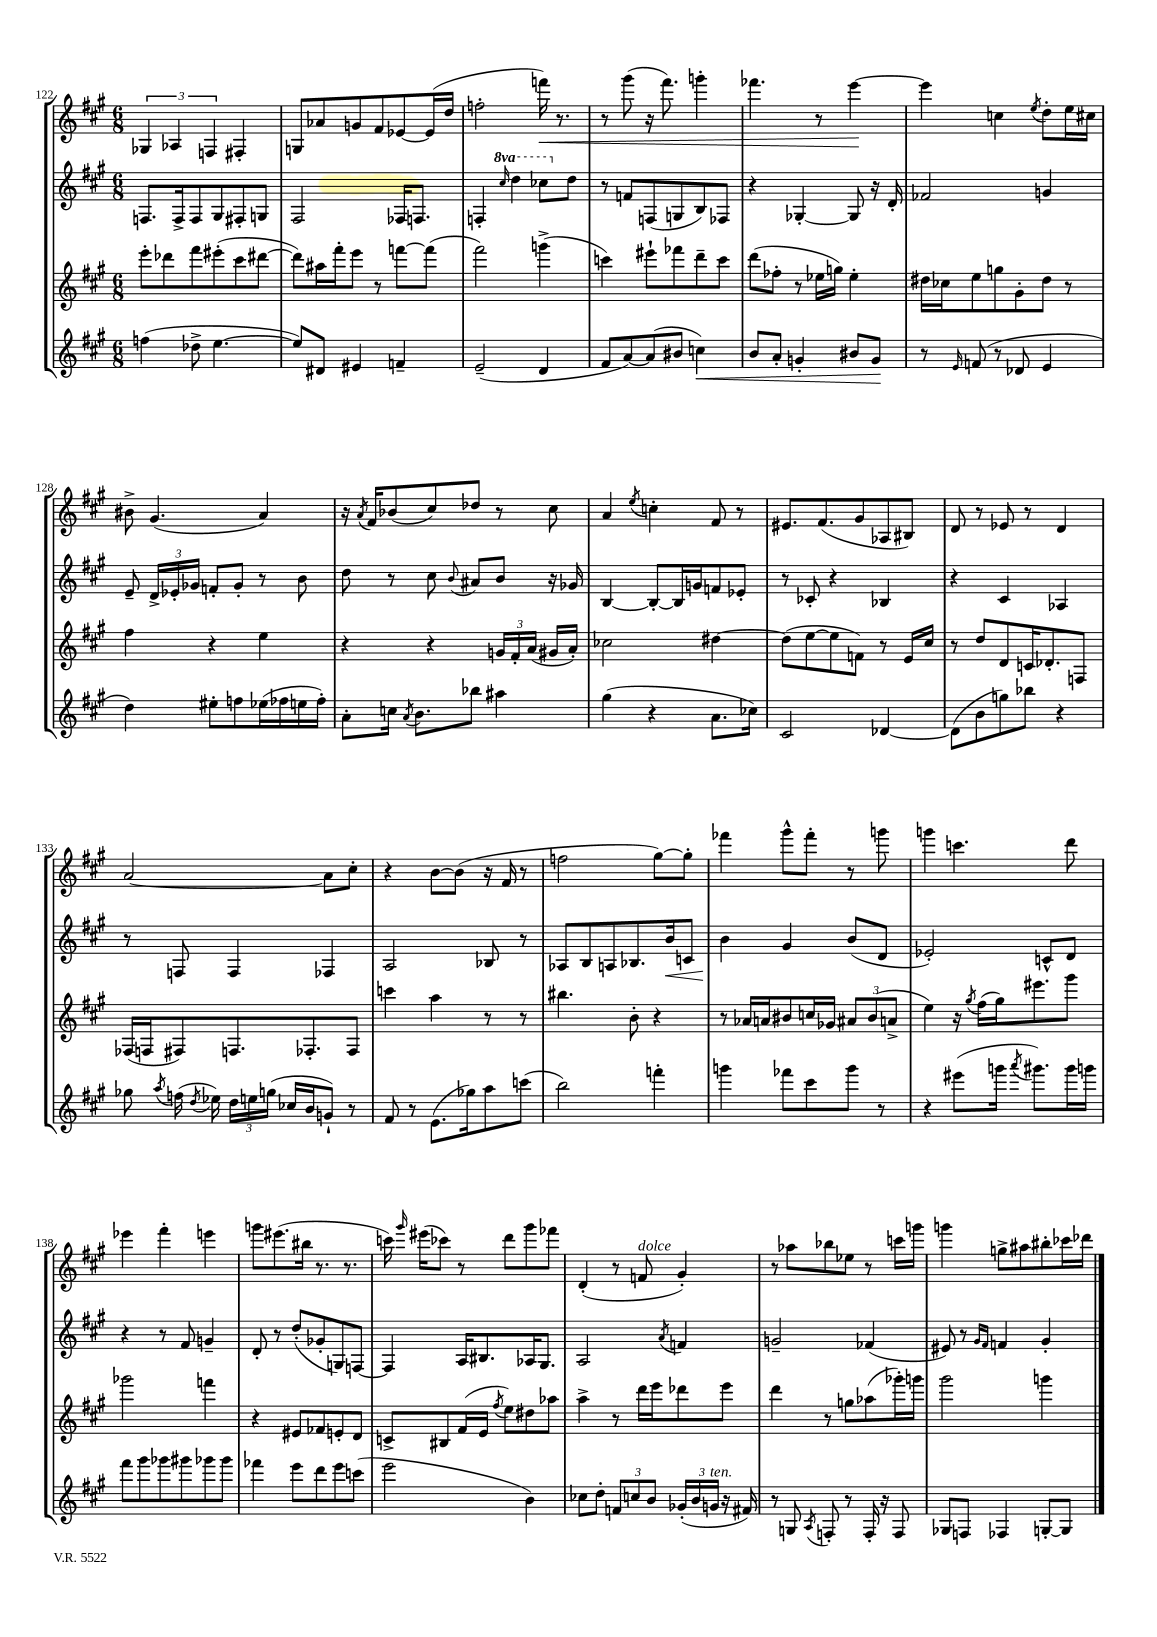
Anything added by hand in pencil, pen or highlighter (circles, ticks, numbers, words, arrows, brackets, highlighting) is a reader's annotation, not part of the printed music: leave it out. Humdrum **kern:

**kern	**kern	**kern	**kern
*staff4	*staff3	*staff2	*staff1
*clefG2	*clefG2	*clefG2	*clefG2
*k[f#c#g#]	*k[f#c#g#]	*k[f#c#g#]	*k[f#c#g#]
*M6/8	*M6/8	*M6/8	*M6/8
(4ff	8eee'	8.F	6G-
.	8ddd-	.	.
.	.	.	6A-
.	.	16F^	.
8dd-^	8fff#	8F	.
.	.	.	6F
[4.ee	(8eee#'	8G#	.
.	8ccc#	8F#'	4F#'
.	[8ddd#	8G	.
=	=	=	=
8ee])	8ddd#])	2F#	8G
8d#	16aa#	.	8a-
.	16fff#'	.	.
4e#	8eee	.	8g
.	8r	.	8f#
4f~	[8fff	16F-	[8e-
.	.	8.F	.
.	(8fff]	.	(16e-]
.	.	.	16dd
=	=	=	=
(2e~	2fff#)	4F'	2ff'
.	.	16qqccc#	.
.	.	4ddd	.
4d	(4ggg^	8ccc-	16fff)
.	.	.	8.r
.	.	8dd	.
=	=	=	=
8f#	4ccc)	8r	8r
[8a)	.	8f	(8ggg#
(8a]	8eee#`	(8F	16r
.	.	.	8.fff#)
8b#	8fff-	8G	.
4cc)	8ddd~	8B)	4ggg'
.	8ccc	8F-	.
=	=	=	=
8b	(8ddd	4r	4.fff-
8a'	8ff-'	.	.
4g'	8r	[4G-'	.
.	16ee-	.	8r
.	16gg)	.	.
8b#	4ee-'	8G-]	[4eee
8g	.	16r	.
.	.	16d'	.
=	=	=	=
8r	16dd#	2f-	4eee]
.	16cc-	.	.
16qqe	.	.	.
(8f	8ee	.	.
8r	8gg	.	4cc
8d-	8g#'	.	.
.	.	.	8qee
4e	8dd#	4g	8dd'
.	8r	.	16ee
.	.	.	16cc#
=	=	=	=
4dd)	4ff#	8e~	8b#^
.	.	24d^	(4.g#
.	.	24e-'	.
.	.	24g-	.
8ee#'	4r	8f'	.
8ff	.	8g-'	.
(16ee-	4ee	8r	4a)
16ff-	.	.	.
16ee	.	8b	.
16ff-')	.	.	.
=	=	=	=
8a'	4r	8dd	16r
.	.	.	8qa
.	.	.	16f#
16cc	.	8r	(8b-
8qa	.	.	.
8.b	.	.	.
.	4r	8cc#	8cc#)
.	.	8qqb	.
8bb-	.	8a#	8dd-
4aa#	24g	8b	8r
.	24f#'	.	.
.	(24a	.	.
.	16g#	16r	8cc#
.	16a')	16g-	.
=	=	=	=
(4gg#	2cc-	[4B	4a
.	.	.	8qee
4r	.	8B'_	4cc'
.	.	16B]	.
.	.	16g	.
8.a	[4dd#	8f	8f#
.	.	8e-'	8r
16cc-)	.	.	.
=	=	=	=
2c#	(8dd#]	8r	8.e#
.	[8ee	8c-'	.
.	.	.	(8.f#
.	8ee]	4r	.
.	8f)	.	8g#
[4d-	8r	4B-	8A-
.	16e	.	8B#)
.	16cc#	.	.
=	=	=	=
(8d-]	8r	4r	8d
8b	8dd	.	8r
8gg)	8d	4c#	8e-
8bb-	16c	.	8r
.	8.d-'	.	.
4r	.	4A-	4d
.	8F	.	.
=	=	=	=
8gg-	(16F-	8r	[2a
.	16F	.	.
8qaa	.	.	.
(16ff	8F#)	8F	.
8qdd	.	.	.
16ee-)	.	.	.
24dd	8.F	4F	.
24ee	.	.	.
(24gg	.	.	.
16cc-	.	.	.
16b	8.F-'	.	.
8g`)	.	4F-	8a]
8r	8F-	.	8cc#'
=	=	=	=
8f#	4ccc	2A	4r
8r	.	.	.
(8.e	4aa	.	[8b
.	.	.	(8b]
16gg-)	.	.	.
8aa	8r	8B-	16r
.	.	.	16f#
(8ccc	8r	8r	8r
=	=	=	=
2bb)	4.bb#	8A-	2ff
.	.	8B	.
.	.	8A	.
.	8b'	8.B-	.
4fff'	4r	.	[8gg#)
.	.	16b	.
.	.	8c	8gg#']
=	=	=	=
4ggg	8r	4b	4fff-
.	16a-	.	.
.	16a	.	.
8fff-	8b#	4g#	8ggg#^^
8ccc#	16cc	.	8fff-'
.	16g-	.	.
8ggg	12a#	(8b	8r
.	(12b#	.	.
8r	.	8d	8ggg
.	12a^	.	.
=	=	=	=
4r	4ee)	2e-')	4ggg
(8eee#	16r	.	4.ccc
.	8qgg#	.	.
.	(16ff#	.	.
16ggg	16gg#)	.	.
8qaaa	.	.	.
8.ggg#)	8.eee#	.	.
.	.	8c^^	.
16ggg#	8ggg#	8d	8ddd
16ggg	.	.	.
=	=	=	=
8fff#	2ggg-	4r	4eee-
8ggg#	.	.	.
8ggg-	.	8r	4fff#'
8ggg#	.	8f#	.
8ggg-	4fff	4g~	4eee
8ggg-	.	.	.
=	=	=	=
4fff-	4r	8d'	8ggg
.	.	8r	(8.eee#
8eee	8e#	(8dd'	.
.	.	.	16bb#
8ddd	8f-	8g-'	8.r
8eee	8e'	8G)	.
.	.	.	8.r
(8ccc	8d	[8F	.
=	=	=	=
2eee	8c^	4F]	16ccc)
.	.	.	16qqggg#
.	.	.	(16eee#
.	8B#	.	8ccc-)
.	(16f#	16A	8r
.	16e	8.B#	.
.	8qff#	.	.
.	8ee)	.	8ddd
4b)	8dd#	16A-	8ggg#
.	.	8.G#	.
.	8aa-	.	8fff-
=	=	=	=
8cc-	4aa^	2A	(4d'
8dd'	.	.	.
12f	8r	.	8r
12cc	.	.	.
.	16ddd	.	8f
12b	.	.	.
.	16eee	.	.
.	.	8qa	.
(24g-'	8ddd-	4f	4g#')
24b	.	.	.
24g	.	.	.
16r	8eee	.	.
16f#)	.	.	.
=	=	=	=
8r	4ddd	2g~	8r
8G	.	.	8aa-
8qA	.	.	.
8F'	8r	.	8bb-
8r	8gg	.	8ee-
16F'	(8aa-	(4f-	8r
16r	.	.	.
8F	16ggg-')	.	16ccc
.	16ggg	.	16ggg
=	=	=	=
8G-	2ggg#	8e#)	4ggg
8F	.	8r	.
.	.	16qqg#	.
.	.	16qqf#	.
4F-	.	4f	8gg^
.	.	.	8aa#
[8G'	4ggg	4g#'	8bb#'
8G]	.	.	16ccc-
.	.	.	16ddd-
==	==	==	==
*-	*-	*-	*-
